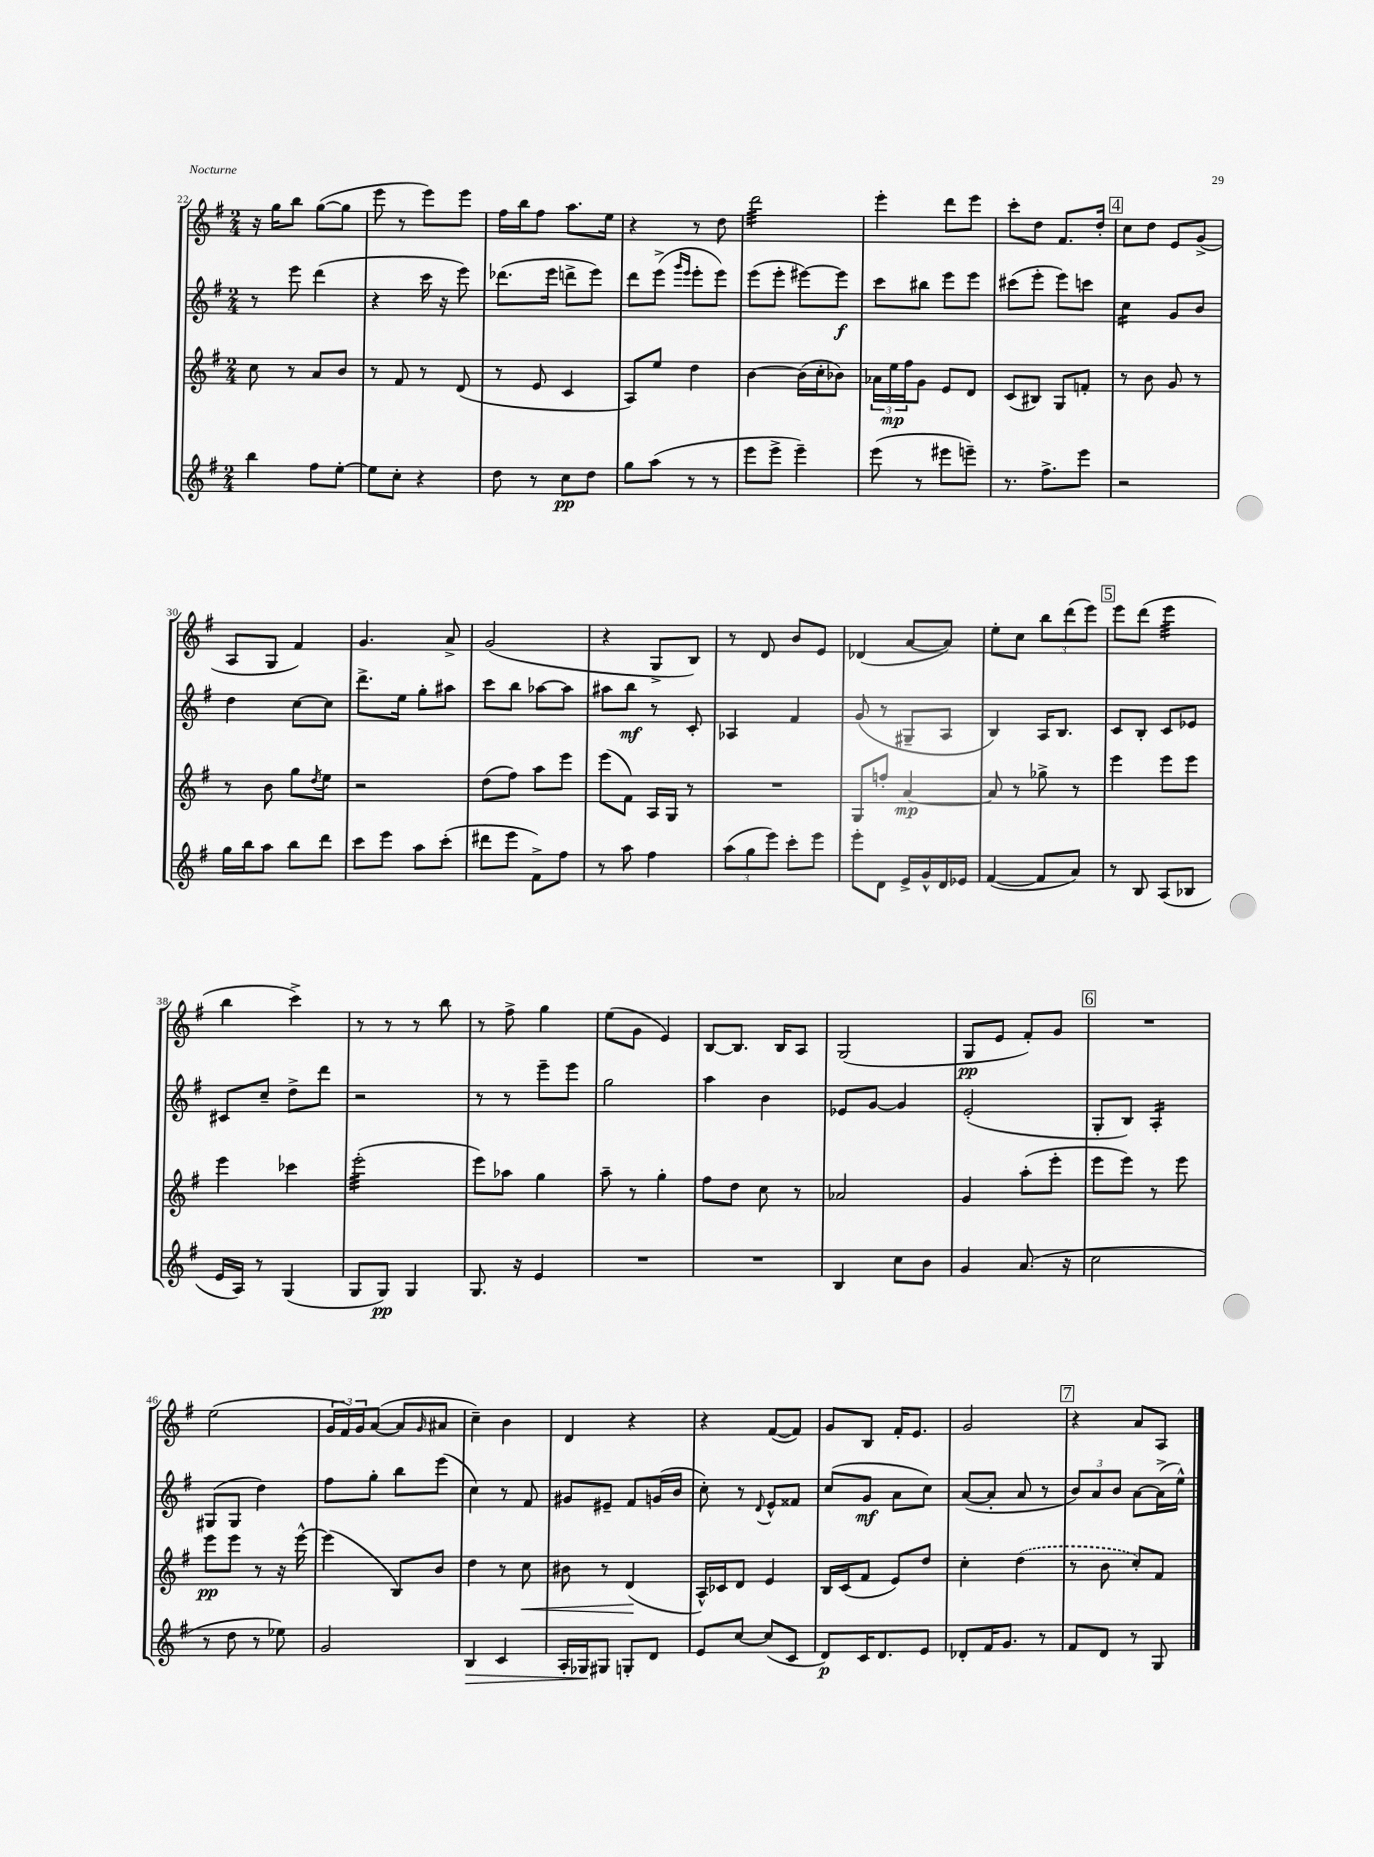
<<
\new StaffGroup <<
\new Staff = "s0" {
    \clef treble \key g \major \numericTimeSignature \time 2/4
    r16 g''16 b''8 g''8~( g''8 |
    e'''8 r8 e'''8) e'''8 |
    fis''16 b''16 fis''8 a''8. e''16 |
    r4 r8 d''8 |
    d'''2:32 |
    e'''4-. d'''8 e'''8 |
    c'''8-. d''8 fis'8. d''16-. |
    \mark \markup { \box "4" } c''8 d''8 e'8 g'8->( |
    a8 g8 fis'4) |
    g'4. a'8-> |
    g'2( |
    r4 g8-> b8) |
    r8 d'8 b'8 e'8 |
    des'4( a'8~ a'8) |
    e''8-. c''8 \tuplet 3/2 { b''8 d'''8( e'''8) } |
    \mark \markup { \box "5" } e'''8 d'''8( e'''4:32 |
    b''4 c'''4->) |
    r8 r8 r8 b''8 |
    r8 fis''8-> g''4 |
    e''8( g'8 e'4) |
    b8~ b8. b16 a8 |
    g2( |
    g8\pp e'8 fis'8-.) g'8 |
    \mark \markup { \box "6" } R2 |
    e''2( |
    \tuplet 3/2 { g'16 fis'16) g'16 } a'8~( a'8 \grace { g'16 } ais'8 |
    c''4--) b'4 |
    d'4 r4 |
    r4 fis'8~( fis'8) |
    g'8 b8 fis'16-. e'8. |
    g'2 |
    \mark \markup { \box "7" } r4 a'8 a8 \bar "|." |
}
\new Staff = "s1" {
    \clef treble \key g \major \numericTimeSignature \time 2/4
    r8 e'''8 d'''4( |
    r4 c'''16 r16 e'''8) |
    des'''8.( e'''16 d'''8-> e'''8) |
    d'''8 e'''8->( \grace { g'''16 e'''16 } e'''8-. e'''8) |
    e'''8( e'''8-. eis'''8~) eis'''8\f |
    c'''8 bis''8 e'''8 e'''8 |
    cis'''8( e'''8-. e'''8) c'''8 |
    \mark \markup { \box "4" } c''4:16 g'8 b'8 |
    d''4 c''8~ c''8 |
    d'''8.-> e''16 g''8-. ais''8 |
    c'''8 b''8 aes''8~ aes''8 |
    ais''8 b''8\mf r8 c'8-. |
    aes4 fis'4 |
    g'8( r8 gis8-- a8 |
    b4) a16 b8. |
    \mark \markup { \box "5" } c'8 b8-. c'8 ees'8 |
    cis'8 c''8-- d''8-> d'''8 |
    r2 |
    r8 r8 e'''8-- e'''8 |
    g''2 |
    a''4 b'4 |
    ees'8 g'8~ g'4 |
    e'2-.( |
    \mark \markup { \box "6" } g8-. b8) a4:16-. |
    gis8( gis8 d''4) |
    fis''8 g''8-. b''8 e'''8( |
    c''4) r8 fis'8 |
    gis'8 eis'8-- fis'8 g'16( b'16 |
    c''8-.) r8 \appoggiatura { d'8 } e'8-^ fisis'8 |
    c''8( g'8\mf a'8 c''8) |
    a'8~( a'8-. a'8 r8 |
    \mark \markup { \box "7" } \tuplet 3/2 { b'8) a'8 b'8 } a'8~ a'16->( e''16-^) \bar "|." |
}
\new Staff = "s2" {
    \clef treble \key g \major \numericTimeSignature \time 2/4
    c''8 r8 a'8 b'8 |
    r8 fis'8 r8 d'8( |
    r8 e'8 c'4 |
    a8) e''8 d''4 |
    b'4~ b'16( c''16-. bes'8) |
    \tuplet 3/2 { aes'16 e''16\mp fis''16 } g'8 e'8 d'8 |
    c'8( bis8) g8 f'8-. |
    \mark \markup { \box "4" } r8 b'8 g'8 r8 |
    r8 b'8 g''8 \acciaccatura { d''8 } e''8 |
    r2 |
    d''8( fis''8) a''8 e'''8 |
    e'''8( fis'8) a16 g16 r8 |
    R2 |
    g8 f''8-. a'4~\mp |
    a'8 r8 ges''8-> r8 |
    \mark \markup { \box "5" } e'''4 e'''8 e'''8 |
    e'''4 ces'''4 |
    e'''2:32-.( |
    e'''8) aes''8 g''4 |
    a''8-- r8 g''4-. |
    fis''8 d''8 c''8 r8 |
    aes'2 |
    g'4 a''8-.( e'''8-. |
    \mark \markup { \box "6" } e'''8 e'''8) r8 e'''8 |
    e'''8\pp e'''8 r8 r16 e'''16~-^ |
    e'''4( b8) b'8 |
    d''4 r8 c''8\< |
    bis'8 r8 d'4\!( |
    a16-^) ces'16 d'8 e'4 |
    b16 c'16( fis'8 e'8) d''8 |
    c''4-. \once \slurDashed d''4( |
    \mark \markup { \box "7" } r8 b'8 c''8-.) fis'8 \bar "|." |
}
\new Staff = "s3" {
    \clef treble \key g \major \numericTimeSignature \time 2/4
    b''4 fis''8 e''8~-. |
    e''8 c''8-. r4 |
    d''8 r8 c''8\pp d''8 |
    g''8 a''8( r8 r8 |
    e'''8 e'''8-> e'''4--) |
    e'''8( r8 eis'''8 e'''8--) |
    r8. fis''8.-> e'''8 |
    \mark \markup { \box "4" } r2 |
    g''16 b''16 a''8 b''8 d'''8 |
    c'''8 e'''8 a''8 c'''8-.( |
    dis'''8 e'''8 fis'8->) fis''8 |
    r8 a''8 fis''4 |
    \tuplet 3/2 { a''8( g''8 e'''8) } c'''8-. e'''8 |
    e'''8-. d'8 e'16-> g'16-^ d'16 ees'16 |
    fis'4~( fis'8 a'8) |
    \mark \markup { \box "5" } r8 b8 a8( bes8 |
    e'16 a16) r8 g4( |
    g8 g8\pp) g4 |
    g8. r16 e'4 |
    R2 |
    R2 |
    b4 c''8 b'8 |
    g'4 a'8.( r16 |
    \mark \markup { \box "6" } c''2 |
    r8 d''8 r8 ees''8) |
    g'2 |
    b4\> c'4 |
    a16-. ges16\! gis8 g8-. d'8 |
    e'8 c''8~ c''8( c'8 |
    d'8\p) c'16 d'8. e'8 |
    des'8-. fis'16 g'8. r8 |
    \mark \markup { \box "7" } fis'8 d'8 r8 g8 \bar "|." |
}
>>
>>
\layout { \context { \Score currentBarNumber = #22 } }
